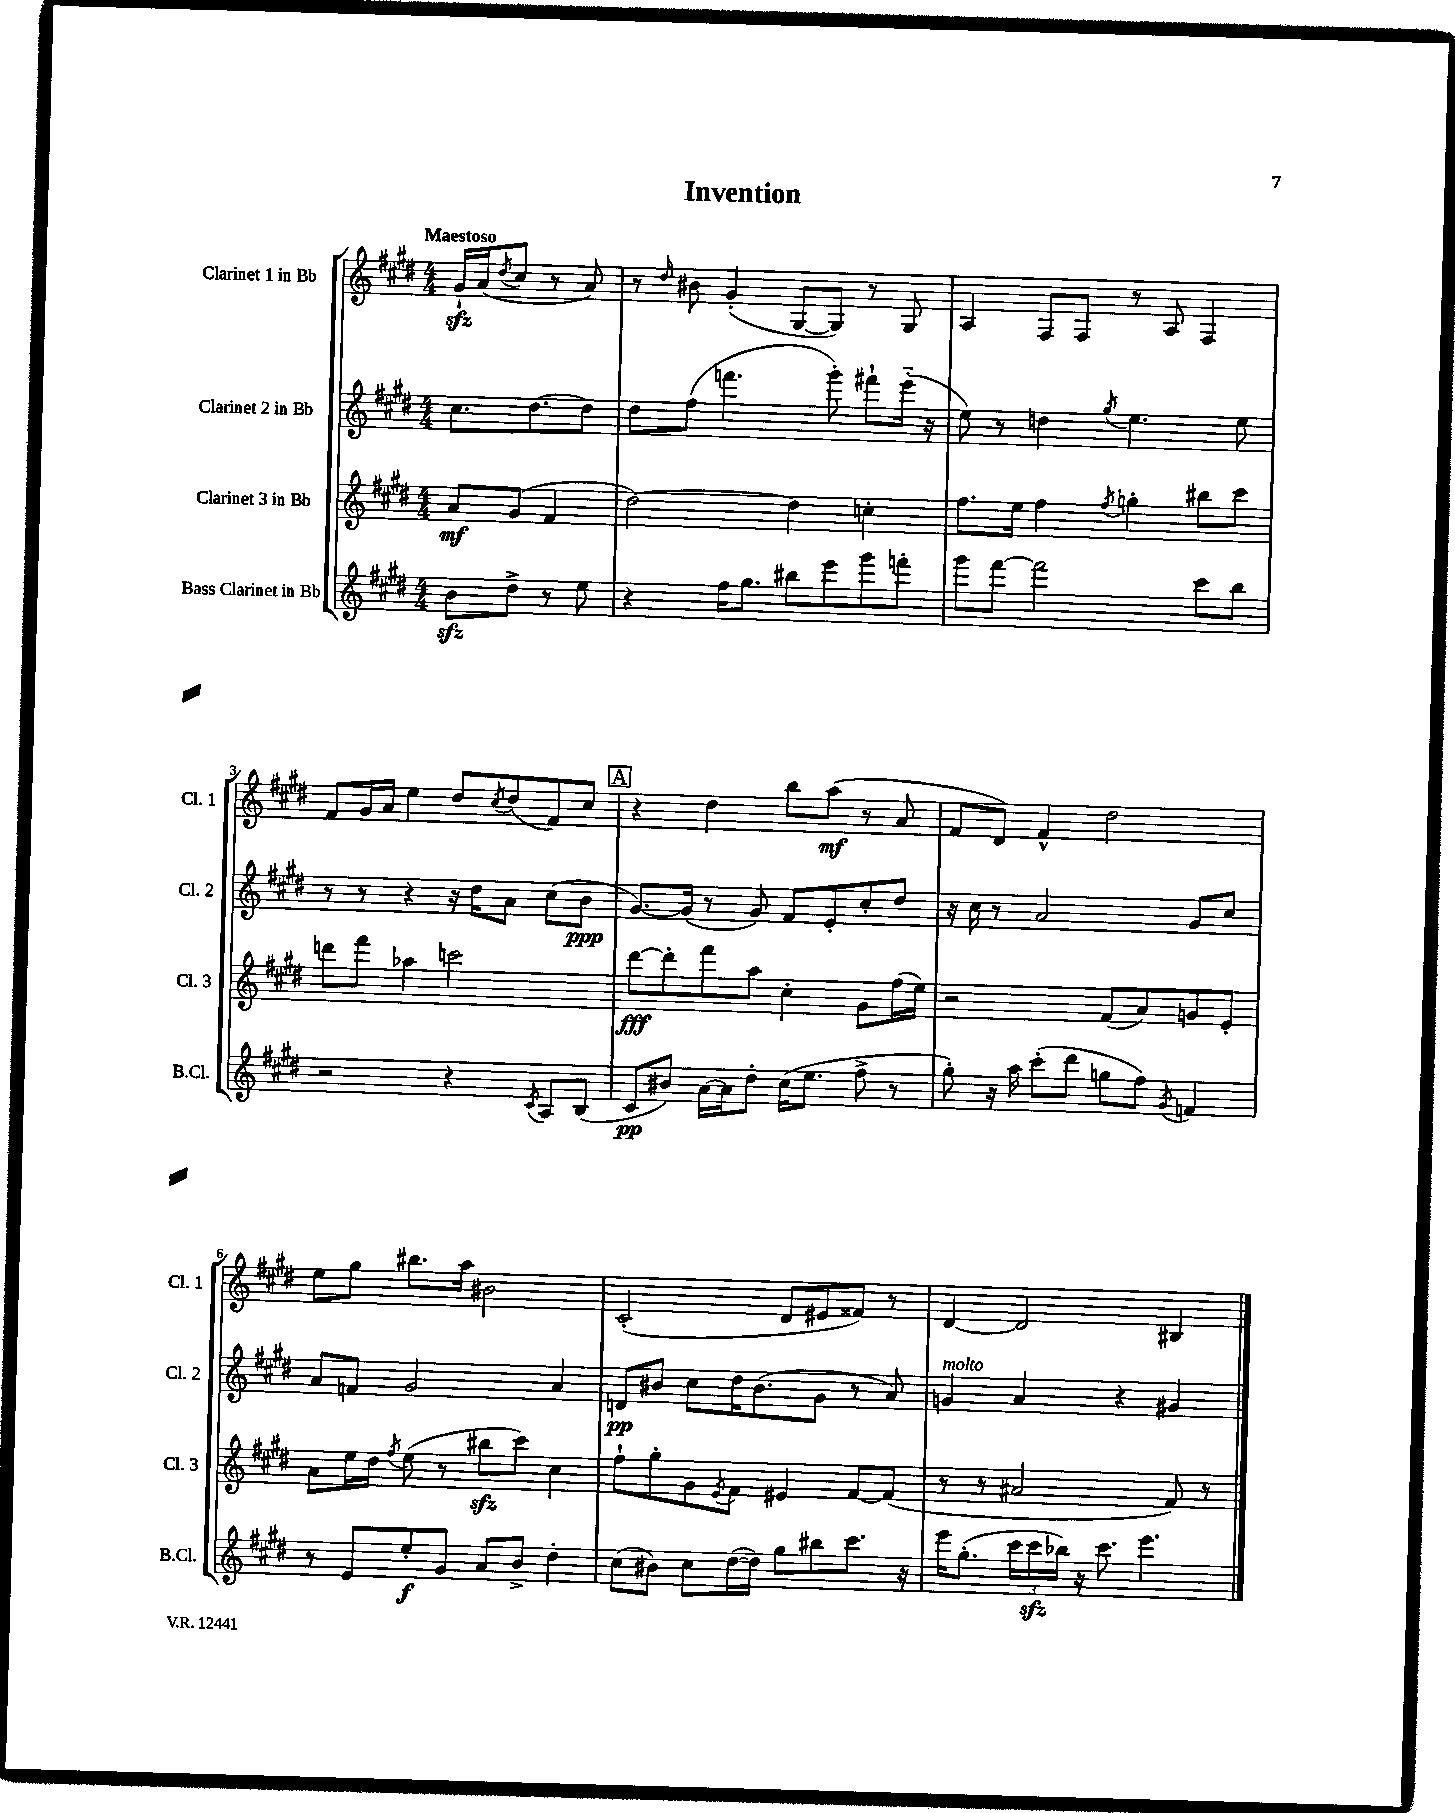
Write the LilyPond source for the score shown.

\header { title = "Invention" }
<<
\new StaffGroup <<
\new Staff = "s0" \with { instrumentName = "Clarinet 1 in Bb" shortInstrumentName = "Cl. 1" } {
    \clef treble \key e \major \numericTimeSignature \time 4/4 \partial 2 \tempo "Maestoso"
    gis'16-!\sfz a'16( \acciaccatura { dis''8 } cis''8 r8 a'8) |
    r8 \grace { dis''16 } bis'8 gis'4-.( gis8~ gis8) r8 gis8 |
    a4 fis8 fis8 r8 a8 fis4 |
    fis'8 gis'16 a'16 e''4 dis''8 \acciaccatura { cis''8 } dis''8( fis'8) cis''8 |
    \mark \markup { \box "A" } r4 dis''4 b''8 a''8\mf( r8 a'8 |
    fis'8 dis'8) fis'4-^ dis''2 |
    e''8 gis''8 bis''8. a''16 bis'2 |
    cis'2-.( dis'8 eis'8 fisis'8) r8 |
    dis'4~ dis'2 bis4 \bar "|." |
}
\new Staff = "s1" \with { instrumentName = "Clarinet 2 in Bb" shortInstrumentName = "Cl. 2" } {
    \clef treble \key e \major \numericTimeSignature \time 4/4 \partial 2
    cis''8. dis''8.~ dis''8 |
    dis''8 fis''8( f'''4. gis'''8-.) fis'''8-! e'''16-_( r16 |
    e''8) r8 d''4 \acciaccatura { gis''8 } e''4. e''8 |
    r8 r8 r4 r16 dis''16 a'8 cis''8( b'8\ppp |
    \mark \markup { \box "A" } gis'8.~) gis'16( r8 gis'8) fis'8 e'8-. cis''8-. dis''8 |
    r16 cis''16 r8 a'2 gis'8 cis''8 |
    a'8 f'8 gis'2 a'4 |
    d'8\pp bis'8 cis''8 dis''16 bis'8.( gis'8 r8 a'8) |
    g'4^\markup { \italic "molto" } a'4 r4 gis'4 \bar "|." |
}
\new Staff = "s2" \with { instrumentName = "Clarinet 3 in Bb" shortInstrumentName = "Cl. 3" } {
    \clef treble \key e \major \numericTimeSignature \time 4/4 \partial 2
    a'8\mf gis'8( fis'4 |
    dis''2~) dis''4 c''4-. |
    fis''8. e''16 fis''4 \acciaccatura { fis''8 } g''4-. bis''8 cis'''8 |
    d'''8 fis'''8 aes''4 c'''2 |
    \mark \markup { \box "A" } dis'''8~\fff dis'''8-. fis'''8 a''8 cis''4-. gis'8 fis''16( e''16) |
    r2 fis'8( a'8) g'8 e'8-. |
    a'8 e''16 dis''16 \acciaccatura { fis''8 } e''8( r8 bis''8\sfz cis'''8) cis''4 |
    fis''8-! gis''8-. gis'8 \acciaccatura { e'8 } fis'8 eis'4 fis'8~ fis'8( |
    r8 r8 ais'2 fis'8) r8 \bar "|." |
}
\new Staff = "s3" \with { instrumentName = "Bass Clarinet in Bb" shortInstrumentName = "B.Cl." } {
    \clef treble \key e \major \numericTimeSignature \time 4/4 \partial 2
    b'8\sfz dis''8-> r8 e''8 |
    r4 fis''16 gis''8. bis''8 e'''8 gis'''8 f'''8-. |
    gis'''8 fis'''8~ fis'''2 cis'''8 b''8 |
    r2 r4 \acciaccatura { cis'8 } a8 b8( |
    \mark \markup { \box "A" } cis'8\pp bis'8) a'16~ a'16 dis''8-. cis''16( e''8. fis''8-> r8 |
    gis''8-.) r16 a''16 cis'''8-.( dis'''8 g''8 fis''8) \acciaccatura { gis'8 } f'4 |
    r8 e'8 e''8-.\f gis'8 a'8 b'8-> dis''4-. |
    cis''8( bis'8) cis''8 dis''16~( dis''16) gis''8 bis''8 cis'''8. r16 |
    e'''16 gis''8.-.( \tuplet 3/2 { cis'''16 cis'''16\sfz bes''16) } r16 cis'''8. e'''4. \bar "|." |
}
>>
>>
